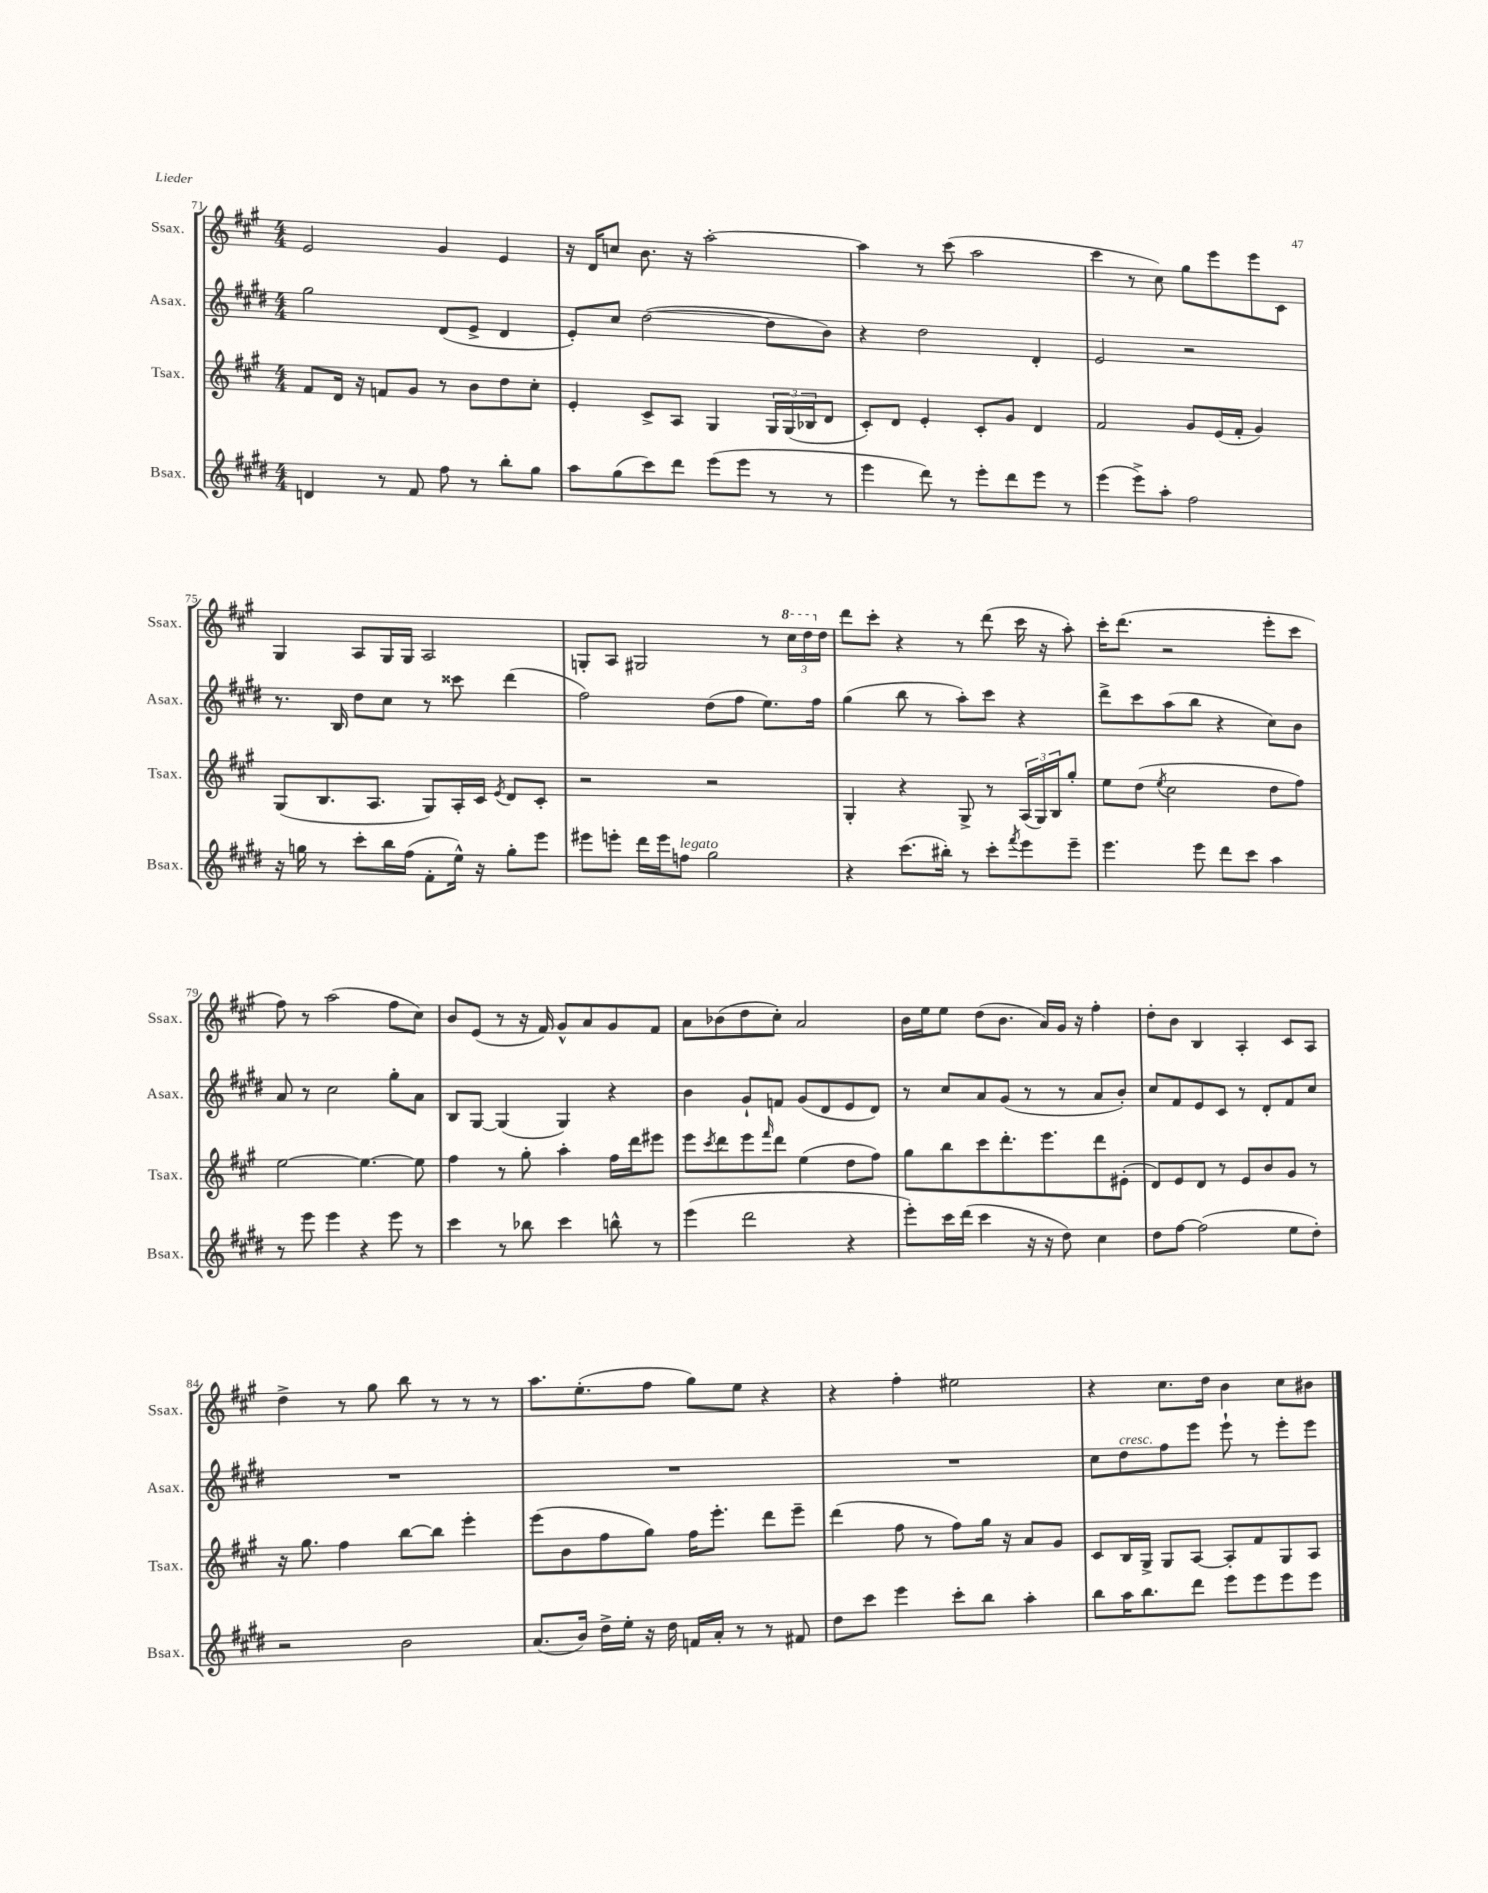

**kern	**kern	**kern	**kern
*staff4	*staff3	*staff2	*staff1
*clefG2	*clefG2	*clefG2	*clefG2
*k[f#c#g#d#]	*k[f#c#g#]	*k[f#c#g#d#]	*k[f#c#g#]
*M4/4	*M4/4	*M4/4	*M4/4
4d	8f#	2gg#	2e
.	16d	.	.
.	16r	.	.
8r	8f	.	.
8f#	8g#	.	.
8ff#	8r	(8d#	4g#
8r	8b	8e^	.
8bb'	8dd	4d#	4e
8gg#	8cc#'	.	.
=	=	=	=
8aa	4e'	8e')	16r
.	.	.	16d
(8gg#	.	8cc#	8cc
8ccc#)	8c#^	([2dd#	8.b
8ddd#	8A	.	.
.	.	.	16r
(8eee	4G#	.	[2aa'
8eee	.	.	.
8r	24G#	8dd#]	.
.	(24G#	.	.
.	24B-	.	.
8r	8d	8b)	.
=	=	=	=
4eee	8c#')	4r	4aa]
.	8d	.	.
8ddd#)	4e'	2dd#	8r
8r	.	.	(8ccc#
8eee'	8c#'	.	2aa
8ddd#	8g#	.	.
8eee	4d	4d#'	.
8r	.	.	.
=	=	=	=
(4eee	2f#	2e	4ccc#
8eee^)	.	.	8r
8aa'	.	.	8cc#)
2ff#	8g#	2r	8gg#
.	(16e	.	8eee
.	16f#'	.	.
.	4g#)	.	8eee
.	.	.	8c#
=	=	=	=
16r	(8G#	8.r	4G#
16gg	.	.	.
8r	8.B	.	.
.	.	16B	.
8ccc#'	.	8dd#	8A
.	8.A	.	.
16bb	.	8cc#	16G#
(16ff#	.	.	16G#
8f#'	8G#)	8r	2A
16ee^^)	16A'	8ccc##	.
16r	16c#	.	.
.	8qe	.	.
8gg'	8d	(4ddd#	.
8eee	8c#'	.	.
=	=	=	=
8eee#	2r	2ff#)	8G'
8eee'	.	.	8A
16ddd#	.	.	2G#
16eee	.	.	.
8ff	.	.	.
2gg#	2r	(8dd#	.
.	.	8ff#	.
.	.	8.ee)	8r
.	.	.	24ccc#
.	.	.	24ddd
.	.	16ff#	.
.	.	.	24dd
=	=	=	=
4r	4G#'	(4gg#	8ddd
.	.	.	8ccc#'
(8.ccc#	4r	8bb	4r
.	.	8r	.
16bb#')	.	.	.
8r	8G#^	8aa')	8r
8ccc#'	8r	8ccc#	(8ddd
8qfff#	.	.	.
8eee	(24A	4r	16ccc#
.	24G#)	.	.
.	.	.	16r
.	24B	.	.
8eee~	8gg#'	.	8aa')
=	=	=	=
4.eee	8ee	8ddd#^	16ccc#'
.	.	.	(8.ddd
.	(8dd	8ccc#	.
.	8qee	.	.
.	2cc#	(8aa	2r
8eee	.	8bb	.
8ddd#	.	4r	.
8ccc#	.	.	.
4aa	8dd	8cc#)	8eee'
.	8ff#)	8b	8ccc#
=	=	=	=
8r	[2ee	8a	8ff#)
8eee	.	8r	8r
4eee	.	2cc#	(2aa
4r	4.ee_	.	.
8eee	.	8gg#'	8ff#
8r	8ee]	8a	8cc#)
=	=	=	=
4ccc#	4ff#	8B	8b
.	.	[8G#	(8e
8r	8r	(4G#]	8r
8bb-	8gg#'	.	16r
.	.	.	16f#)
4ccc#	4aa'	4G#)	8g#^^
.	.	.	8a
8bb^^	16ff#	4r	8g#
.	16ddd	.	.
8r	8eee#	.	8f#
=	=	=	=
(4eee	8eee	4b	8a
.	8qccc#	.	.
.	8ddd	.	(8b-
2ddd#	8eee	8g#`	8dd
.	16qqfff#	.	.
.	8ddd	8f	8cc#')
.	(4ee	(8g#	2a
.	.	8d#	.
4r	8dd	8e	.
.	8ff#)	8d#)	.
=	=	=	=
8eee')	8gg#	8r	16b
.	.	.	16ee
16ccc#	8bb	8cc#	8ee
(16ddd#	.	.	.
4ccc#	8ccc#	8a	(8dd
.	8.ddd'	(8g#	8.b
16r	.	8r	.
16r	8.eee	.	16a)
8dd#)	.	8r	16g#
.	.	.	16r
4cc#	8ddd	8a	4ff#'
.	(8e#'	8b')	.
=	=	=	=
8dd#	8d)	8cc#	8dd'
[8ff#	8e	8f#	8b
(2ff#]	8d	8e	4B
.	8r	8c#	.
.	8e	8r	4A'
.	8b	8d#'	.
8ee	8g#	8f#	8c#
8dd#')	8r	8cc#	8A
=	=	=	=
2r	16r	1r	4dd^
.	8.gg#	.	.
.	4ff#	.	8r
.	.	.	8gg#
2b	[8bb	.	8bb
.	8bb]	.	8r
.	4eee'	.	8r
.	.	.	8r
=	=	=	=
(8.a	(8eee	1r	8.aa
.	8b	.	.
16b)	.	.	(8.ee'
16dd#^	8ff#	.	.
16ee'	.	.	.
16r	8gg#)	.	8ff#
16dd#	.	.	.
16f	16ff#	.	8gg#)
16a'	8.eee'	.	.
8r	.	.	8ee
8r	8ddd	.	4r
8f#	8eee~	.	.
=	=	=	=
8dd#	(4ddd	1r	4r
8ccc#	.	.	.
4eee	8ff#	.	4ff#'
.	8r	.	.
8ccc#'	8ff#)	.	2ee#
8bb	16gg#	.	.
.	16r	.	.
4aa'	8a	.	.
.	8g#	.	.
=	=	=	=
8bb	8c#	8cc#	4r
16aa	16B	8dd#	.
8.bb	16G#^	.	.
.	8G#	8ff#	8.cc#
8ddd#	[8A	8eee	.
.	.	.	16dd
8eee	8A']	8eee`	4b
8eee	8f#	8r	.
8eee	8G#	8eee'	8cc#
8eee	8A	8eee	8b#
==	==	==	==
*-	*-	*-	*-
